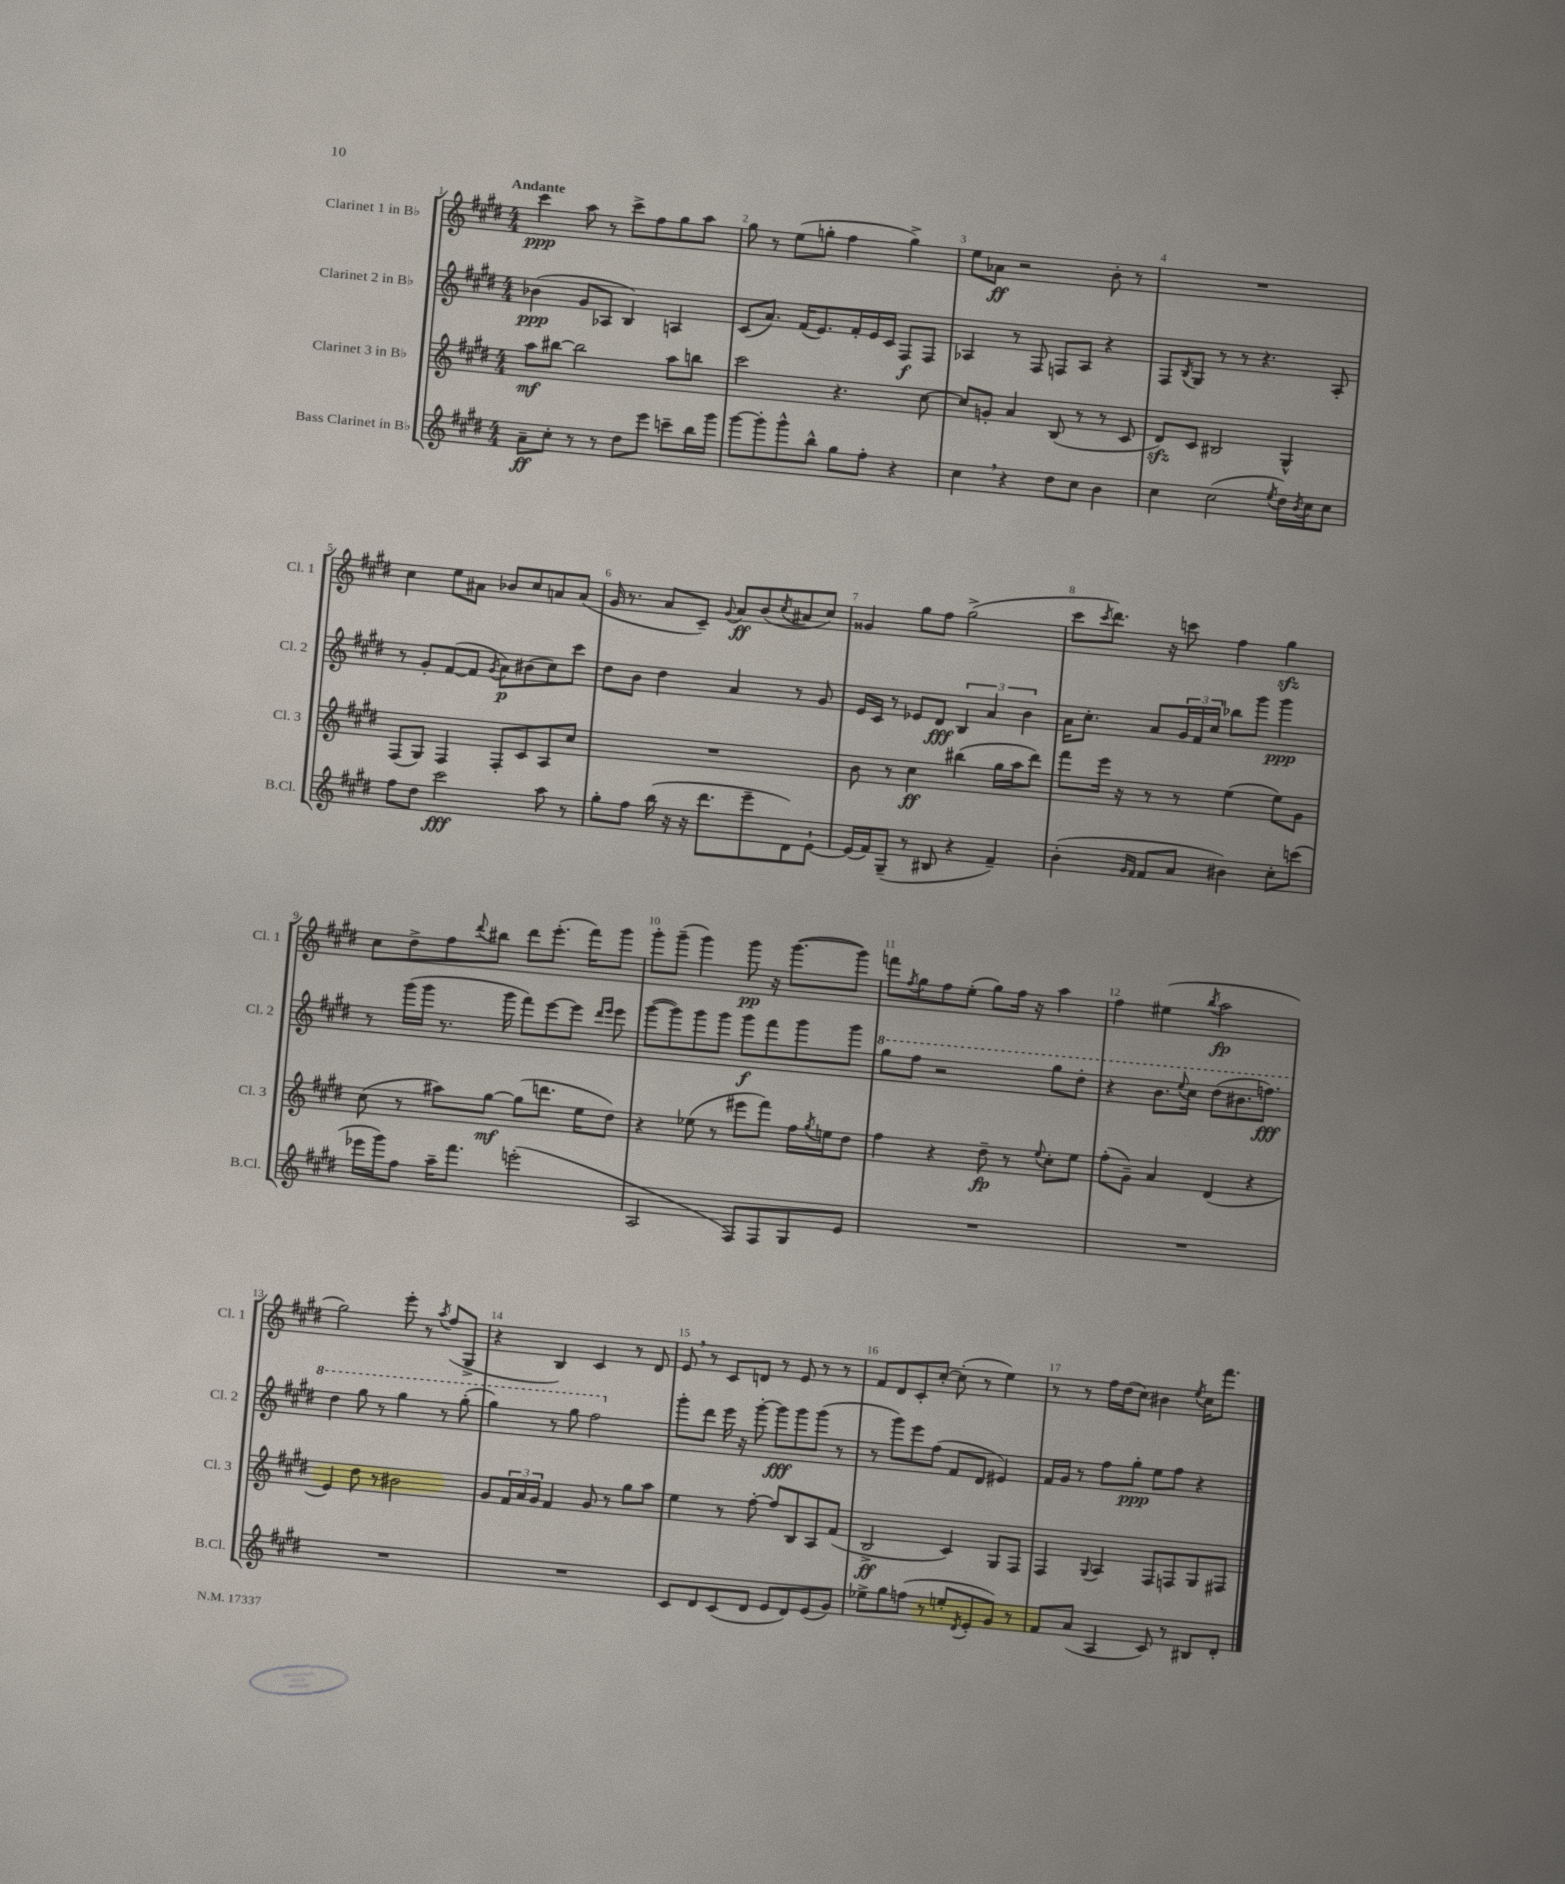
<<
\new StaffGroup <<
\new Staff = "s0" \with { instrumentName = "Clarinet 1 in Bb" shortInstrumentName = "Cl. 1" } {
    \clef treble \key e \major \numericTimeSignature \time 4/4 \tempo "Andante"
    cis'''4\ppp a''8 r8 cis'''8-> fis''8 gis''8 a''8 |
    gis''8 r8 e''8( g''8-. fis''4 g''4->) |
    e''8 aes'8\ff r2 b'8-. r8 |
    R1 |
    cis''4 e''8 ais'8 bes'8 cis''8 a'8 a'8( |
    gis'16 r8. a'8 cis'8--) \appoggiatura { gis'8 } a'8\ff b'8( \acciaccatura { cis''8 } ais'8 cis''8) |
    gisis'4 gis''8 fis''8 gis''2->( |
    cis'''8 \acciaccatura { cis'''8 } dis'''8.) r16 c'''8 fis''4 gis''4\sfz |
    cis''8 dis''8-> fis''8 \appoggiatura { dis'''8 } bis''8 dis'''8 e'''8.-.( fis'''16) gis'''8 |
    gis'''8-. gis'''8--( gis'''4) gis'''8\pp r16 gis'''8.~( gis'''8) |
    f'''8 \acciaccatura { fis''8 } gis''8 fis''8 e''8-.( gis''8) fis''16 r16 a''4 |
    fis''4 eis''4( \acciaccatura { b''8 } a''2\fp |
    gis''2) e'''8-. r8 \acciaccatura { a''8 } fis''8( gis8-> |
    r4 b4) cis'4 r8 dis'8 |
    e'8 \breathe r8 cis'8 d'8 r8 e'8 r8 r8 |
    fis'8 dis'8 cis'8-. cis''8~-. cis''8-.( r8 e''4) |
    r8 r8 fis''16 dis''16( cis''8) bis'4 \acciaccatura { e''8 } cis''16 fis'''8. \bar "|." |
}
\new Staff = "s1" \with { instrumentName = "Clarinet 2 in Bb" shortInstrumentName = "Cl. 2" } {
    \clef treble \key e \major \numericTimeSignature \time 4/4
    bes'4\ppp( gis'8 aes8 b4) a4 |
    cis'8( a'8.) fis'16( e'8.) fis'16-. e'16 cis'16 fis8\f fis8 |
    aes4 r8 fis8 f8 aes8 r4 |
    fis8 \acciaccatura { b8 } gis8 r8 r8 r4. a8-. |
    r8 gis'8-. fis'8~( fis'8 \acciaccatura { gis'8 } a'8\p) bis'8( cis''8) cis'''8 |
    dis''8 b'8 dis''4 a'4 r8 gis'8 |
    e'16 cis'16 r8 ees'8 dis'8\fff \tuplet 3/2 { b4 a'4 b'4 } |
    a'16 cis''8.-. a'8 \tuplet 3/2 { gis'16 fis'16 cis''16 } bes''8 gis'''8 gis'''4\ppp |
    r8 gis'''16( gis'''16 r8. gis'''16 fis'''8) e'''8~ e'''8 \grace { dis'''16 e'''16 } e'''8 |
    gis'''8~( gis'''8) gis'''8 gis'''8 gis'''8\f fis'''8 gis'''8 gis'''8 |
    \ottava #1 gis'''8 fis'''8 r2 gis'''8 dis'''8-. |
    r4 b''8. \appoggiatura { e'''8 } cis'''16 dis'''8( bis''8. f'''8.\fff) |
    dis'''4 gis'''8 r8 gis'''4 r8 gis'''8-.( |
    gis'''4) r8 gis'''8 fis'''2 \ottava #0 |
    gis'''8-. dis'''8 e'''16 r16 gis'''8~-. gis'''8\fff gis'''8 gis'''8( r8 |
    r8 gis'''8) e'''8 fis''8( fis'8 dis'8 eis'4) |
    fis'16 gis'16 r8 fis''8 gis''8-.\ppp e''8 fis''8 r4 \bar "|." |
}
\new Staff = "s2" \with { instrumentName = "Clarinet 3 in Bb" shortInstrumentName = "Cl. 3" } {
    \clef treble \key e \major \numericTimeSignature \time 4/4
    a''8\mf bis''8~ bis''2 a''8 b''8 |
    cis'''2 r4. cis''8~ |
    cis''8 g'8-. a'4 b8( r8 r8 cis'8 |
    dis'8\sfz) cis'8 bis2 gis4-^ |
    fis8( gis8) fis4 fis8-. cis'8 a8 cis''8 |
    R1 |
    b'8 r8 cis''4\ff bis''4( gis''16 a''16 dis'''8) |
    fis'''8 e'''16 r16 r8 r8 e''4( e''8) gis'8 |
    cis''8( r8 ais''8) gis''8~\mf gis''8( d'''8. e''16 dis''8) |
    r4 ees''8( r8 eis'''8 fis'''8) fis''16 \acciaccatura { gis''8 } e''16 dis''8 |
    fis''4 r4 dis''8--\fp r8 \appoggiatura { e''8 } cis''8-. e''8 |
    fis''8-.( gis'8--) a'4 dis'4( r4 |
    e'4) dis''8 r8 bis'2 |
    gis'8 \tuplet 3/2 { fis'16 a'16 gis'16 } fis'4 gis'8 r8 gis''8 a''8 |
    e''4 r8 fis''8~-. fis''8 b8 a8 fis'8( |
    b2->\ff cis'4) gis8 fis8 |
    fis4 \appoggiatura { gis8 } a4 fis8 f8 gis8 fis8 \bar "|." |
}
\new Staff = "s3" \with { instrumentName = "Bass Clarinet in Bb" shortInstrumentName = "B.Cl." } {
    \clef treble \key e \major \numericTimeSignature \time 4/4
    a'8--\ff cis''8-. r8 r8 dis''8 e'''8 c'''8-- b''16 gis'''16 |
    gis'''8~ gis'''8-. gis'''8-^ b''8-^ gis''8 fis''8-. r4 |
    cis''4 \breathe r4 dis''8 cis''8 b'4 |
    cis''4 cis''2( \acciaccatura { e''8 } dis''16) \acciaccatura { b'8 } cis''16 cis''8 |
    fis''8 dis''8 cis'''2\fff a''8 r8 |
    gis''8-. fis''8 b''16( r16 r16 dis'''8. e'''8-- dis'8) e'8~-! |
    e'16( fis'16) gis8--( r8 bis8 r4 fis'4--) |
    b'4-.( \grace { gis'16 fis'16 } fis'8 a'8 bis'4) cis''8-. c'''8( |
    ees'''16 gis'''16) fis''8 a''16-- fis'''8. e'''2-.( |
    a2 fis8) fis8 gis8 e'8 |
    R1 |
    R1 |
    R1 |
    R1 |
    cis'8 dis'8 cis'8( dis'8 e'8 dis'8) e'8( gis'8) |
    ees''8-> gis''8 f''8( r8 e''8-. \acciaccatura { dis'8 } e'8-. gis'8) r8 |
    fis'8 a'8( a4 cis'8) r8 bis8 dis'8-. \bar "|." |
}
>>
>>
\layout { \context { \Score \override BarNumber.break-visibility = ##(#f #t #t) barNumberVisibility = #all-bar-numbers-visible } }
